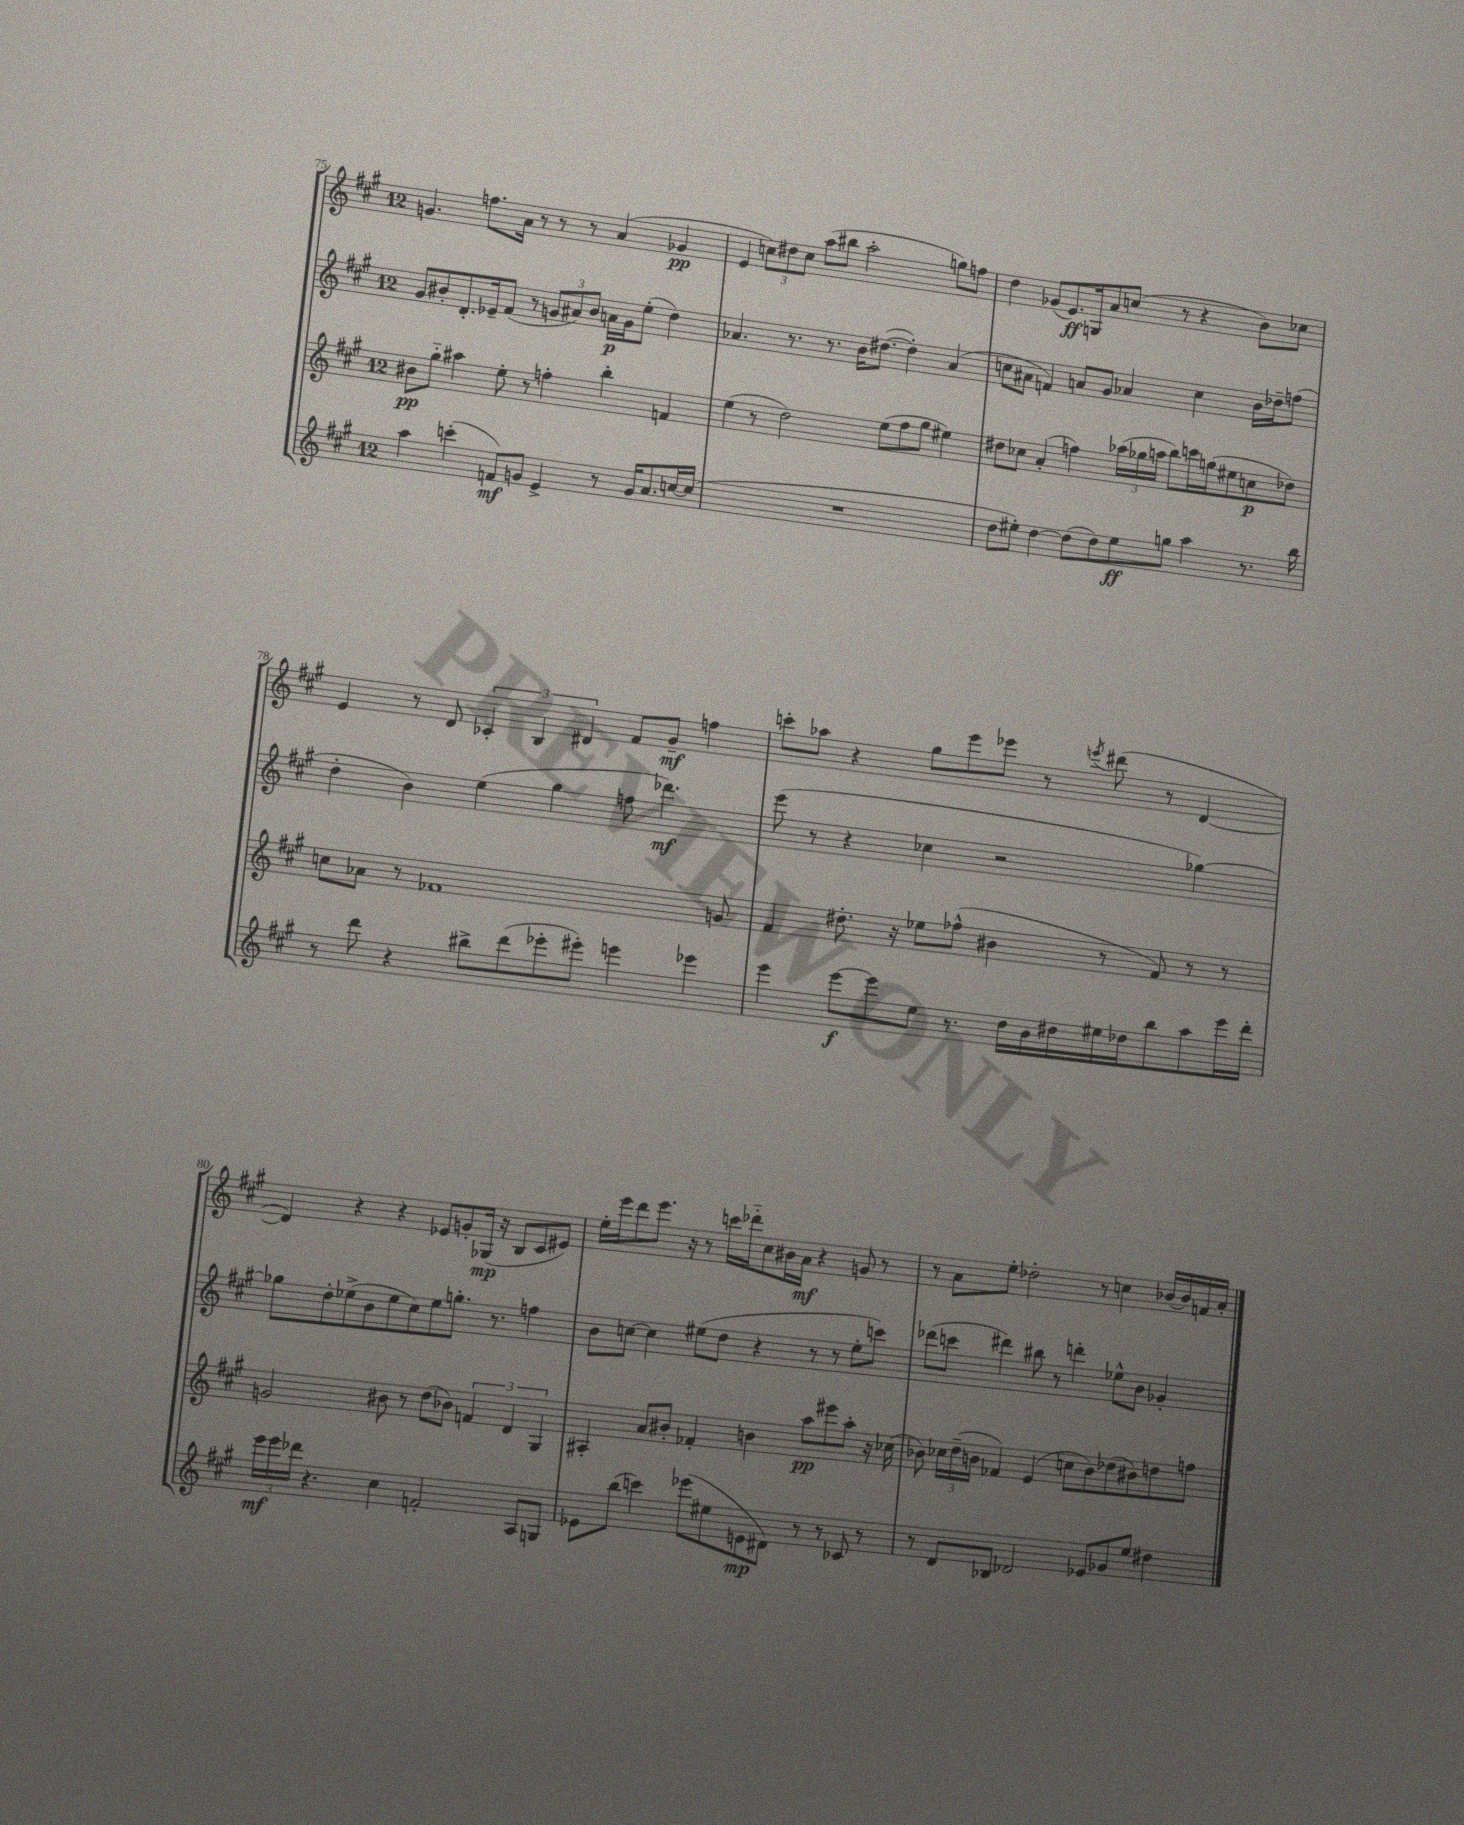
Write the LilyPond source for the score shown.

<<
\new StaffGroup <<
\new Staff = "s0" {
    \clef treble \key a \major \once \override Staff.TimeSignature.style = #'single-digit \time 12/8
    \autoBeamOff g'4. f''8.[ a'16] r8 r8 r8 a'4( ges'4\pp |
    e'4 \tuplet 3/2 { c''8[) dis''8 c''8] } a''8[( bis''8] a''2-. g''8[) f''8] |
    d''4 ges'8[( e'8.\ff) g16 a'8 c''8]( r8 r4 b'8[) ces''8] |
    e'4 r8 d'8 \tuplet 3/2 { ces'4-. b4 dis'4 } fis'8[ gis'8]--\mf f''4 |
    c'''8[-. aes''8] r4 gis''8[ e'''8 ees'''8] r8 \acciaccatura { e'''8 } dis'''8( r8 d'4~ |
    d'4) r4 r4 ees'8[ g'8-. ges16]\mp( r16 b8[ cis'8 eis'8]) |
    e''16[-. e'''16 d'''8 e'''8.] r16 r8 c'''16[ des'''16-_ cis''8 bis'16 a'16]\mf r4 g'8 r8 |
    r8 a'8[ e''8]-. des''2-. r8 c''4 bes'16[~ bes'16 f'16 a'16]-. \bar "|." |
}
\new Staff = "s1" {
    \clef treble \key a \major \once \override Staff.TimeSignature.style = #'single-digit \time 12/8
    \autoBeamOff gis'8[ bis'8-. d'8.-. ees'16-- fis'8]( r8 \tuplet 3/2 { g'8[ ais'8) bis'8] } a'16[\p g'16 e''8]-.( d''4) |
    aes'4. r8. r8. b'16[ dis''8.]~( dis''4-.) aes'4( |
    c''8[ ais'8] f'4) a'8[ gis'8] aes'4 c''4 b'16[ des''16-- f''8]( |
    d''4-. b'4) e''4( gis''4 f''8 des'''4.\mf) |
    e'''8( r8 r4 ces''4 r2 ges''4~) |
    ges''8[ d''8-. ees''8->( b'8 ees''8 cis''8) ees''8 g''8.]-. r8. f''4 |
    b'8[ c''8]~ c''4 eis''8[( d''8] r4 r8 r8 eis''8[-. c'''8]) |
    des'''8[( c'''8] dis'''4) bis''8 r8 d'''4-. ees''8[-^ b'8] ges'4-. \bar "|." |
}
\new Staff = "s2" {
    \clef treble \key a \major \once \override Staff.TimeSignature.style = #'single-digit \time 12/8
    \autoBeamOff bis'8[\pp gis''8]-_ ais''4 e''8-. r8 f''4-. b''4-. f'4 |
    e''4( r8 d''2) e''8[( fis''8 gis''8] eis''4) |
    dis''8[ ces''8] a'4-.( f''4) \tuplet 3/2 { aes''16[( ges''16 a''16] } b''8[) c'''16 g''16( eis''8 c''8\p des''8]) |
    c''8[ aes'8] r8 fes'1 g'8 |
    fis'4 dis''8.-. r16 ees''8[ fes''8]-^( bis'4 r8 fis'8) r8 r8 |
    g'2 bis'8 r8 d''8[( bes'8]) \tuplet 3/2 { f'4 d'4 gis4 } |
    ais4-. a'8[ bis'8]-. fes'4-. b'4 a''8[\pp eis'''8 a''8]-. r16 ces''16( |
    bes'8) \tuplet 3/2 { ces''16[ d''16--( b'16] } fes'4) e'4( c''8[ b'8) des''8( bis'8) d''8 f''8] \bar "|." |
}
\new Staff = "s3" {
    \clef treble \key a \major \once \override Staff.TimeSignature.style = #'single-digit \time 12/8
    \autoBeamOff a''4 c'''4-.( f'8[\mf) g'8] e'4-> r8 g'16[ a'8. c''16~ c''16]( |
    R1. |
    d''8[ eis''8]-.) d''4~ d''8[( d''8) eis''8\ff g''8] a''4 r8. b''16 |
    r8 d'''8 r4 bis''8[-> d'''8( ees'''8-. eis'''8]-.) e'''4 ees'''4 |
    e'''4 e'''8[~\f e'''8 e''8] r8. d''16[ b'16 dis''16 eis''16 des''16 b''8 a''8 e'''16 d'''16]-. |
    \tuplet 3/2 { e'''16[\mf e'''16 des'''16] } r4. cis''4 f'2-. a8[ g8] |
    ees'8[ b''8]( c'''4) ees'''8[( eis''8 e'8\mp dis'8]) r8 r8 ces'8 r8 |
    r8 d'8[ bes8] des'2 ees'8[ ges'8 e''8] dis''4 \bar "|." |
}
>>
>>
\layout { \context { \Score currentBarNumber = #75 } }
